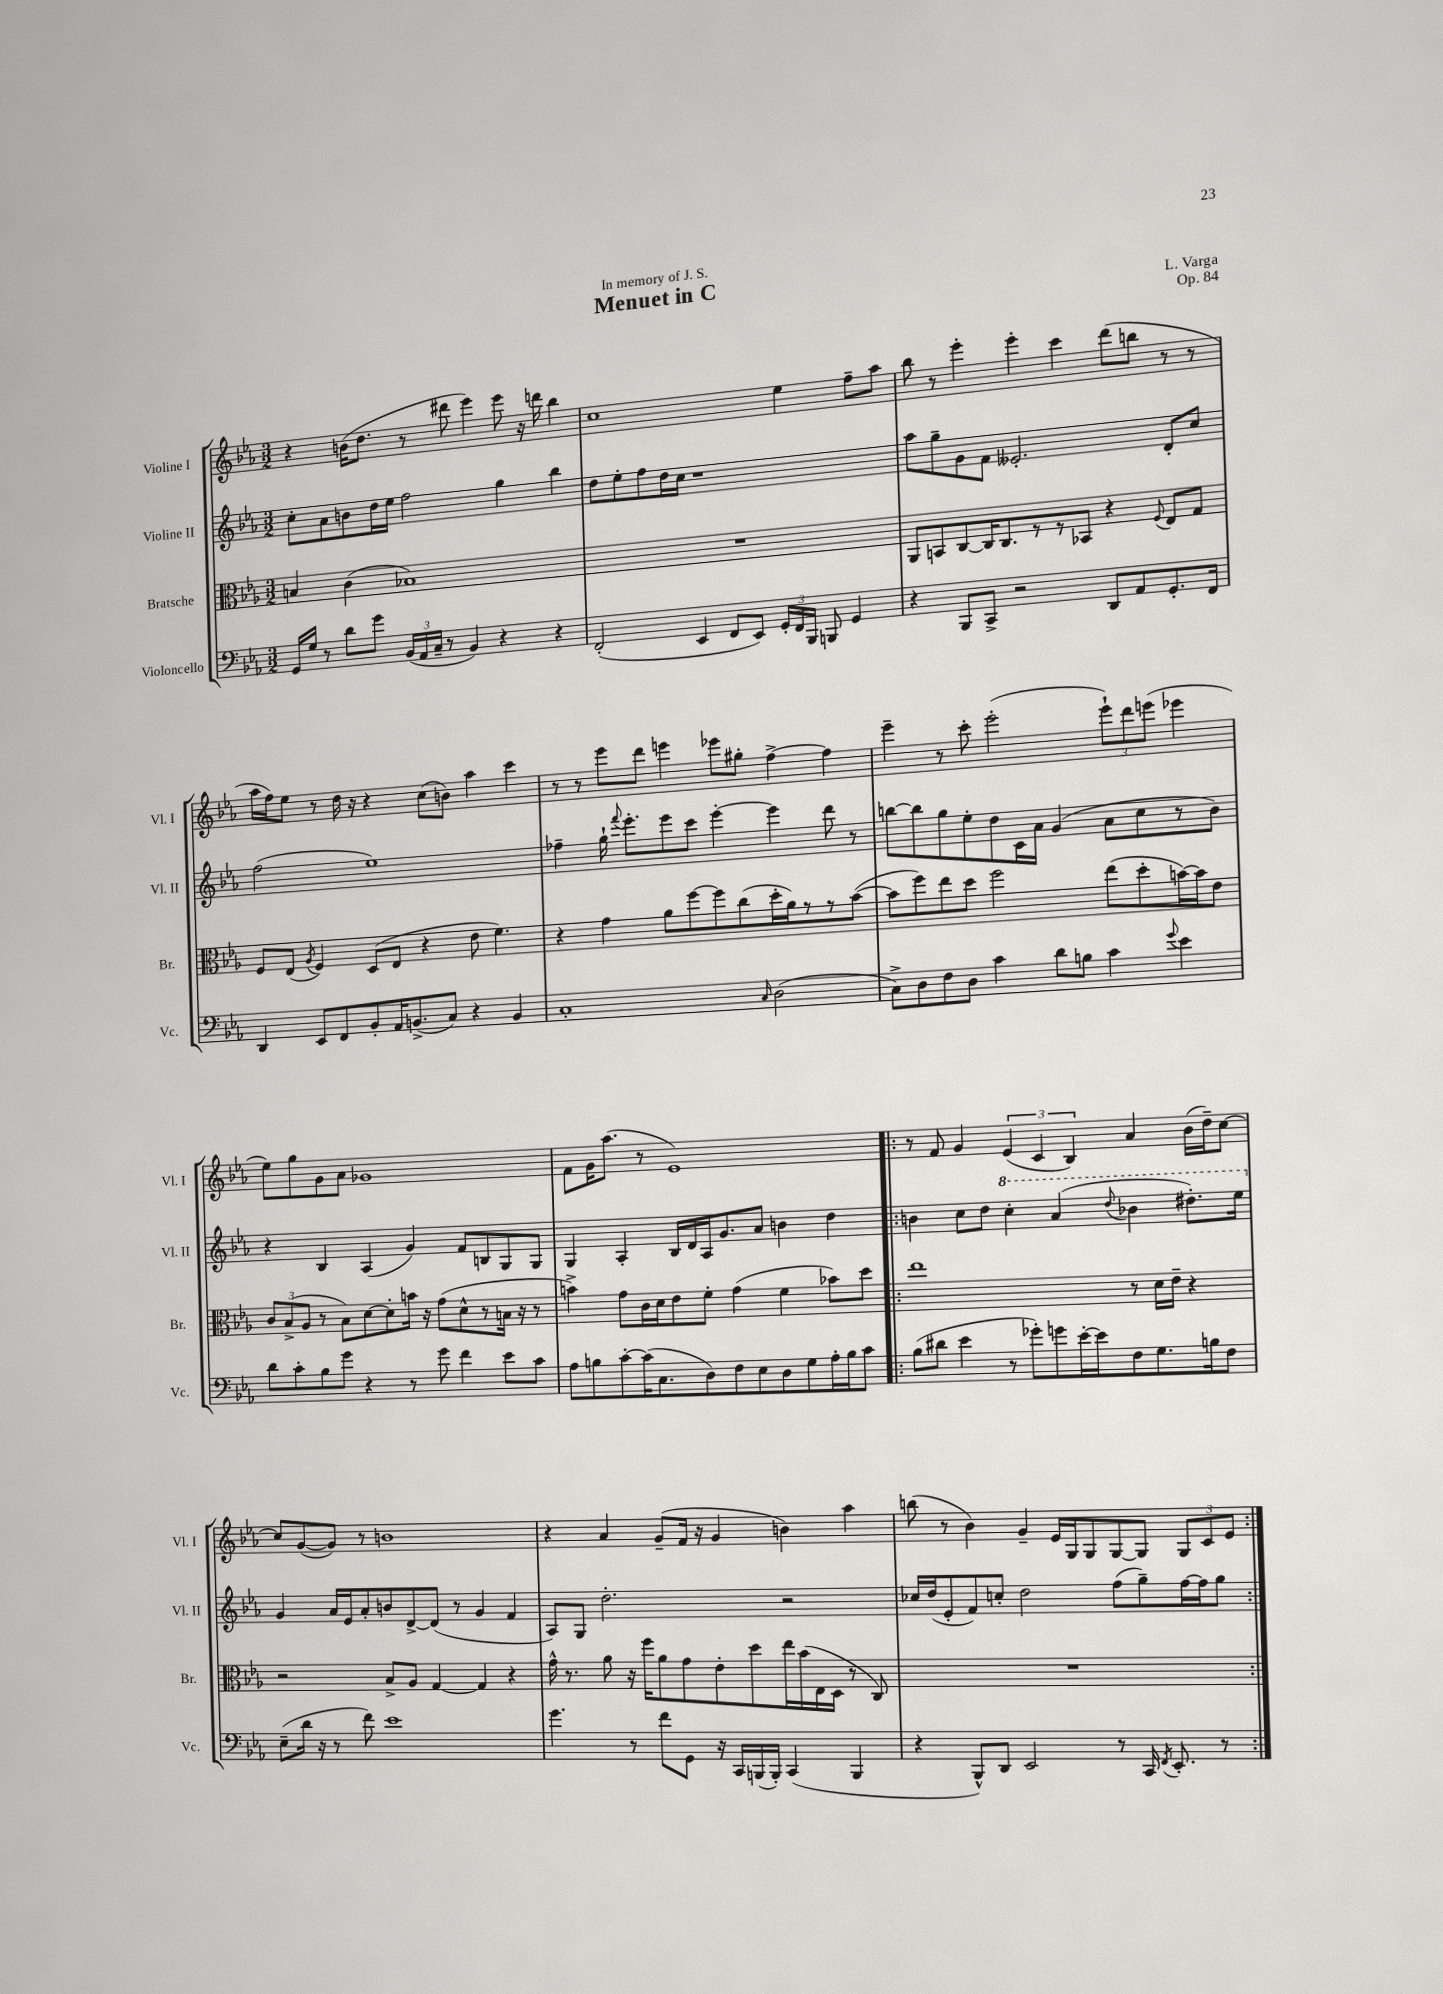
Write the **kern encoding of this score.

**kern	**kern	**kern	**kern
*staff4	*staff3	*staff2	*staff1
*clefF4	*clefC3	*clefG2	*clefG2
*k[b-e-a-]	*k[b-e-a-]	*k[b-e-a-]	*k[b-e-a-]
*M3/2	*M3/2	*M3/2	*M3/2
16GG/LL	4B/	8cc'\L	4r
16G/JJ	.	.	.
8r	.	8a-\	.
8d\L	(4c\	8b\	(16b\LK
.	.	.	8.dd\J
8g\J	.	16dd\L	.
.	.	16ee-\JJ	.
(24BB-/LL	1B-)	2ff\	8r
24AA-/	.	.	.
24C~/JJ	.	.	.
8r	.	.	8ddd#\
4BB-/)	.	.	4eee-\)
4r	.	4gg\	8eee-\
.	.	.	16r
.	.	.	16ddd\
4r	.	4bb-\	4bb-\
=	=	=	=
(2FF'/	1.r	8dd\L	1cc
.	.	8ee-'\	.
.	.	8ff\	.
.	.	16dd\L	.
.	.	16cc\JJ	.
4EE-/	.	1r	.
8FF/L	.	.	.
8EE-/J)	.	.	.
24GG'/LL	.	.	4ee-\
24FF/	.	.	.
24BBB-/JJ	.	.	.
8BBB/	.	.	.
4GG/	.	.	8ff~\L
.	.	.	8aa-\J
=	=	=	=
4r	8AA-/L	8aa-\L	8bb-\
.	8BB/	8gg~\	8r
8BBB-/L	[8C/	8g\	4eee-'\
8CC^/J	16C/]K	8f\J	.
.	8.C/	.	.
2r	.	2.e--'/	4eee-'\
.	8r	.	.
.	8r	.	4ccc\
.	8BB-/J	.	.
8DD/L	4r	.	(8ddd\L
8AA-/	.	.	8bb\J
.	8qqF/	.	.
8.GG'/	8E-/L	8d'/L	8r
.	8G/J	8cc/J	8r
16FF/Jk	.	.	.
=	=	=	=
4DD/	8F/L	(2ff\	16aa-\LL
.	.	.	16ff\J)
.	(8E-/J	.	8ee-\J
.	8qA-/	.	.
8EE-/L	4F/)	.	8r
8FF/	.	.	16dd\
.	.	.	16r
8BB-'/	(8D/L	1ee-)	4r
16AA-/K	8E-/J	.	.
(8.BB^/	.	.	.
.	4r	.	(8cc\L
8C/J)	.	.	8b\J)
4r	8e-\	.	4aa-\
.	4.f\)	.	.
4BB/	.	.	4ccc\
=	=	=	=
1C'	4r	4ff-~\	8r
.	.	.	8r
.	4g\	16gg`\	8eee-\L
.	.	8qqfff/	.
.	.	8.eee-'\L	.
.	.	.	8ddd\J
.	8a-\L	8eee-\	4eee\
.	[8ff\	8ccc\J	.
.	8ff\]	[4eee-'\	8eee-\L
.	(8cc\	.	8gg#'\J
16qqC/	.	.	.
(2D\	16dd'\L	4eee-\]	[4ff^\
.	16a-\J)	.	.
.	8r	.	.
.	8r	8ddd\	4ff\]
.	([8b-\J	8r	.
=	=	=	=
8C^\L)	8b-\]L	[8bb\L	4eee-~\
8D\	8ff\)	8bb\]	.
8F\	8ee-\	8gg\	8r
8D\J	8dd\J	8ee-'\	8ccc'\
4c\	2ff\	8dd\	(2eee-'\
.	.	16c\L	.
.	.	16a-\JJ	.
8d\L	.	(4g/	.
8B\J	.	.	.
4c\	(8ee-\L	8a-\L	12eee-`\L)
.	.	.	12ddd\
.	8dd'\	8cc\	.
.	.	.	(12eee\J
8qqg/	.	.	.
4e-\	[16b\L)	8r	4eee-\
.	16b\]J	.	.
.	8e-\J	8b-\J)	.
=	=	=	=
8d\L	12c/L	4r	8ee-\L)
.	(12B-^/	.	.
8c'\	.	.	8gg\
.	12A-/J	.	.
8B-\	8r	4B-/	8g\
8g\J	8B-\L)	.	8a-\J
4r	[8d\	(4A-/	1g-
.	8d'\]	.	.
8r	16b\Jk	4g/)	.
.	16r	.	.
8g\	(8g\L	.	.
4f\	8d^^\	8f/L	.
.	8r	8B/	.
8e-\L	16B\Jk	8G/	.
.	16r	.	.
8c\J	8r	8G/J	.
=	=	=	=
8A-\L	4b^\)	4G/	8f\L
8B\	.	.	16g\K
.	.	.	(8.aa-\J
[8c'\	8g\L	4A-'/	.
(16c\]K	16c\L	.	8r
8.C\	16d\J	.	.
.	8e-\	16B-/LL	1e-)
.	.	16d/	.
8D\)	8f'\J	16A-/J	.
.	.	8.g/	.
8F\	(4g\	.	.
8E-\	.	8a-/J	.
8D\	4f\	4b\	.
8G\	.	.	.
16A-'\L	8b-\L)	4dd\	.
16B\J	.	.	.
8c\J	8dd\J	.	.
=!|:	=!|:	=!|:	=!|:
(8B-\L	1ee-	4b\	8r
8d#\J	.	.	8f/
4e-\	.	8cc\L	4g/
.	.	8dd\J	.
8r	.	4ccc'\	(6e-/
8g-'\L)	.	.	.
.	.	.	6c/
8g\	.	(4aa-/	.
.	.	.	6B-/)
[16e-'\L	.	.	.
16e-\]J	.	.	.
.	.	8qqddd/	.
8F\	8r	4bb-\	4a-/
8.G\	16d\LL	.	.
.	16e-~\JJ	.	.
.	4r	8.ddd#'\L)	(16b-\LL
16B\k	.	.	16dd~\J)
8F\J	.	.	[8cc\J
.	.	16eee-\Jk	.
=	=	=	=
(8E-~\L	2r	4g/	8cc/]L
16d\Jk	.	.	([8g/
16r	.	.	.
8r	.	16a-/LL	8g/]J)
.	.	16e-/J	.
8f\)	.	8a-'/	8r
1e-	8B-^/L	8b/	1b
.	8A-/J	[8d^/	.
.	[4G/	(8d/]J	.
.	.	8r	.
.	4G/]	4g/	.
.	4r	4f/	.
=	=	=	=
4.g\	16g^^\	8A-/L)	4r
.	8.r	.	.
.	.	8G/J	.
.	8a-\	2.dd'\	4a-/
8r	16r	.	.
.	16ff\LK	.	.
8f\L	8a-\	.	(8g~/L
8GG\J	8g\	.	16f/Jk
.	.	.	16r
16r	8e-'\	.	4g/
16CC/LL	.	.	.
(16BBB/	8dd\	.	.
16BBB'/JJ)	.	.	.
(4CC/	16ee-\L	2r	4b\)
.	(16b-\	.	.
.	16E-\	.	.
.	16D\JJ	.	.
4BBB/	8r	.	4aa-\
.	8C/)	.	.
=	=	=	=
4r	1.r	16cc-/LL	(8bb\
.	.	(16dd/J	.
.	.	8e-'/	8r
8BBB-^^/L)	.	8f/)	4b-\)
8DD/J	.	8cc'/J	.
2EE-/	.	2dd\	4g~/
.	.	.	16e-/LL
.	.	.	16G/J
.	.	.	8G/
8r	.	(8ff\L	[8G/
16CC/	.	8gg~\)	8G/]J
8qFF/	.	.	.
8.EE-'/	.	.	.
.	.	[16ff\L	12G/L
.	.	16ff\]J	.
.	.	.	12c/
8r	.	8gg\J	.
.	.	.	12e-/J
==:|!	==:|!	==:|!	==:|!
*-	*-	*-	*-
